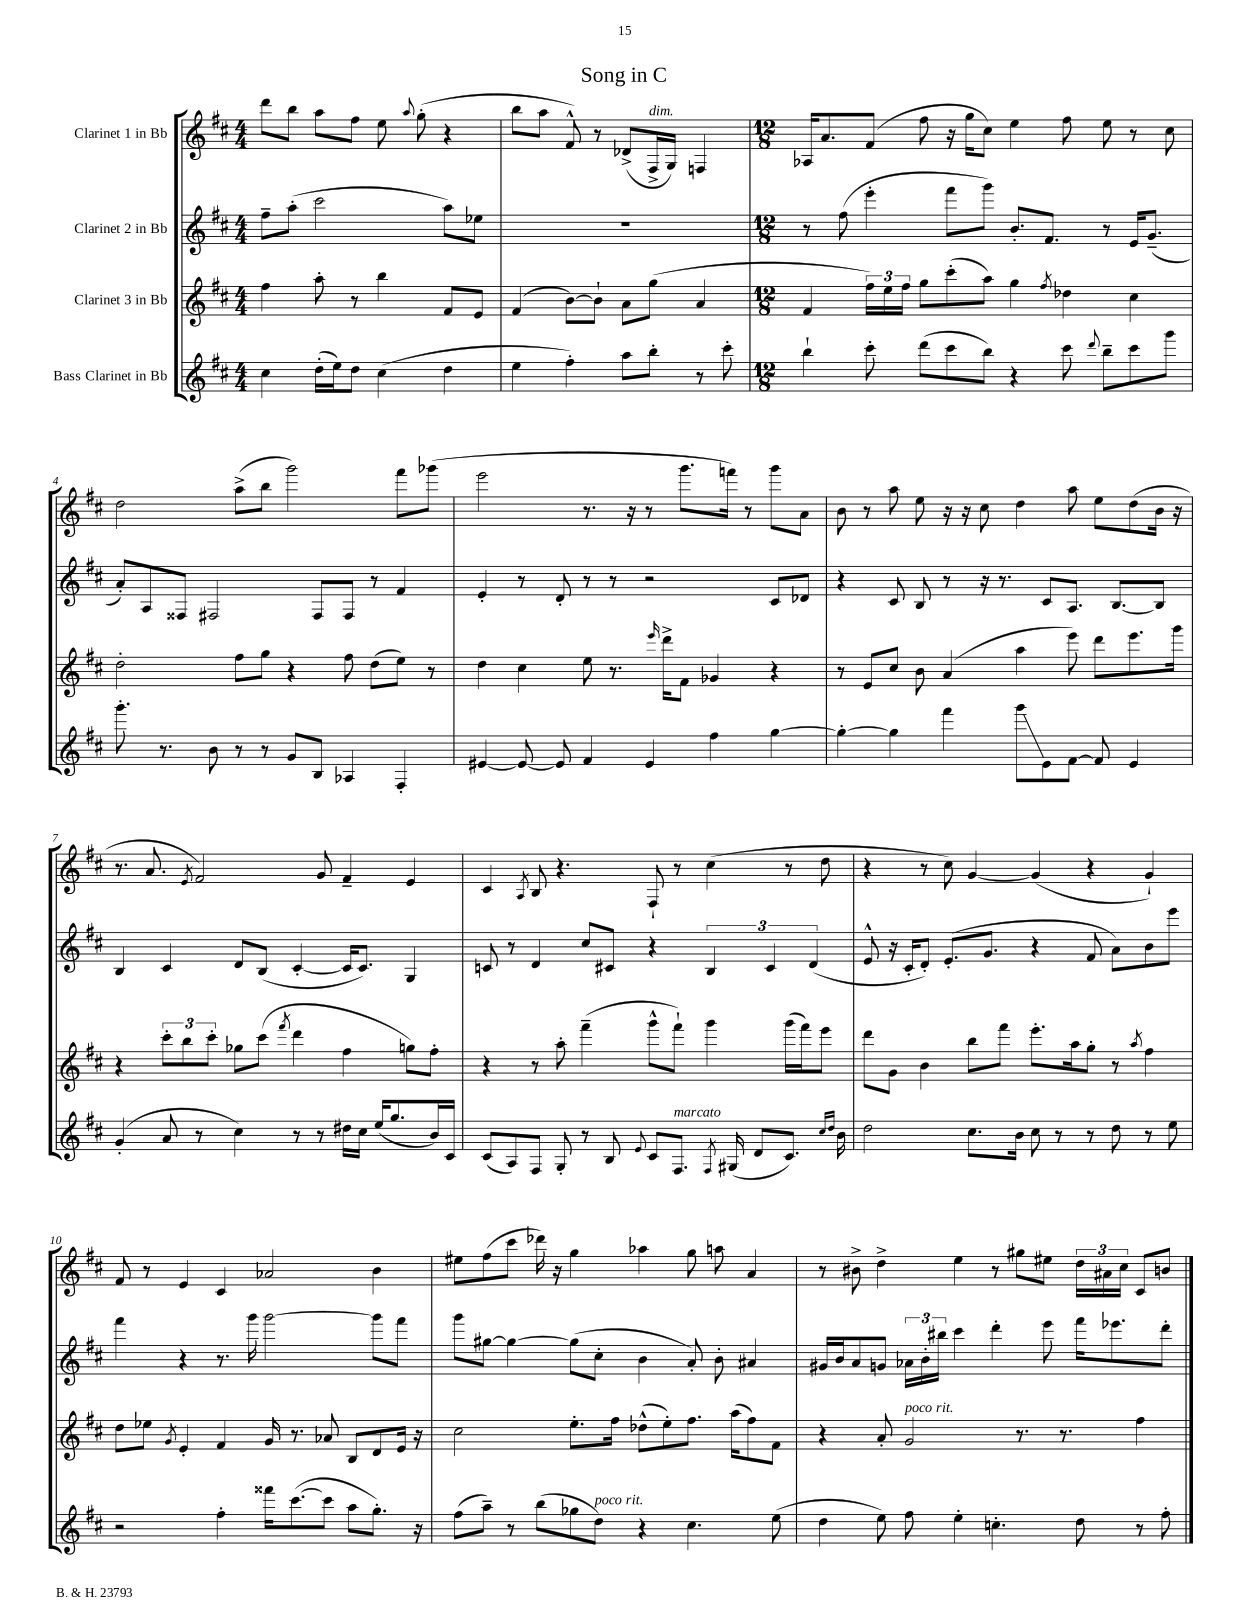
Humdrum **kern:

**kern	**kern	**kern	**kern
*staff4	*staff3	*staff2	*staff1
*clefG2	*clefG2	*clefG2	*clefG2
*k[f#c#]	*k[f#c#]	*k[f#c#]	*k[f#c#]
*M4/4	*M4/4	*M4/4	*M4/4
4cc#	4ff#	8ff#~	8ddd
.	.	(8aa'	8bb
(16dd'	8aa'	2ccc#	8aa
16ee)	.	.	.
8dd	8r	.	8ff#
(4cc#	4bb	.	8ee
.	.	.	8qqaa
.	.	.	(8gg'
4dd	8f#	8aa)	4r
.	8e	8ee-	.
=	=	=	=
4ee	(4f#	1r	8bb
.	.	.	8aa
4ff#')	[8b)	.	8f#^^)
.	8b`]	.	8r
8aa	8a	.	(8d-^
8bb'	(8gg	.	16F#^
.	.	.	16G)
8r	4a	.	4F
8ccc#'	.	.	.
=	=	=	=
*M12/8	*M12/8	*M12/8	*M12/8
4bb`	4f#	8r	16A-
.	.	.	8.a
.	.	(8ff#	.
8ccc#'	24ff#)	4eee'	(8f#
.	24ee	.	.
.	24ff#	.	.
(8ddd	8gg	.	8ff#
8ccc#	(8ccc#'	8fff#	16r
.	.	.	16gg
8bb)	8aa)	8ggg)	8cc#)
4r	4gg	8.b'	4ee
.	.	8.f#	.
.	8qff#	.	.
8ccc#	4dd-	.	8ff#
8qqddd	.	.	.
8bb~	.	8r	8ee
8ccc#	4cc#	16e	8r
.	.	(8.g~	.
8ggg	.	.	8cc#
=	=	=	=
8.ggg'	2dd'	8a')	2dd
.	.	8A	.
8.r	.	.	.
.	.	8F##	.
8b	.	2F#	.
8r	8ff#	.	(8aa^
8r	8gg	.	8bb
8g	4r	.	2ggg)
8B	.	8F#	.
4A-	8ff#	8F#	.
.	(8dd	8r	.
4F#'	8ee)	4f#	8fff#
.	8r	.	(8ggg-
=	=	=	=
[4e#	4dd	4e'	2eee
8e#_	4cc#	8r	.
8e#]	.	8d'	.
4f#	8ee	8r	8.r
.	8.r	8r	.
.	.	.	16r
4e#	.	2r	8r
.	16qqeee	.	.
.	16ddd^	.	.
.	8f#	.	8.ggg
4ff#	4g-	.	.
.	.	.	16fff)
.	.	.	8r
[4gg	4r	8c#	8ggg
.	.	8d-	8a
=	=	=	=
4gg'_	8r	4r	8b
.	8e	.	8r
4gg]	8cc#	8c#	8aa
.	8b	8B	8ee
4fff#	(4a	8r	16r
.	.	.	16r
.	.	16r	8cc#
.	.	8.r	.
8ggg	4aa	.	4dd
8e	.	8c#	.
[8f#	8eee)	8.A	8aa
8f#]	8ddd	.	8ee
.	.	[8.B	.
4e	8.eee	.	(8dd
.	.	8B]	16b
.	16ggg	.	16r
=	=	=	=
(4g'	4r	4B	8.r
.	.	.	8.a
8a	12ccc#'	4c#	.
.	12bb	.	.
.	.	.	8qe
8r	.	.	2f#)
.	12ccc#'	.	.
4cc#)	8gg-	8d	.
.	(8ccc#	(8B	.
.	8qfff#	.	.
8r	4ddd	[4c#'	.
8r	.	.	8g
16dd#	4ff#	16c#]	4f#~
16cc#	.	8.c#)	.
(16ee	.	.	.
8.gg	.	.	.
.	8gg)	4G	4e
16b)	8ff#'	.	.
16c#	.	.	.
=	=	=	=
(8c#	4r	8c	4c#
8A)	.	8r	.
.	.	.	8qA
8F#	8r	4d	8B
8G'	8aa'	.	4.r
8r	(4fff#~	8cc#	.
8B	.	8c#	.
8qqe	.	.	.
8c#	8ggg^^	4r	8F#`
8.F#	8fff#`)	.	8r
.	4ggg	6B	(4cc#
8qF#	.	.	.
(16G#	.	.	.
8d	.	.	.
.	.	6c#	.
8.c#)	(16ggg	.	8r
.	16fff#)	.	.
.	.	(6d	.
.	8eee	.	8dd
16qqcc#	.	.	.
16qqdd	.	.	.
16b	.	.	.
=	=	=	=
2dd	8ddd	8e^^	4r
.	8g	16r	.
.	.	16c#'	.
.	4b	8d')	8r
.	.	(8.e'	8cc#)
8.cc#	8bb	.	[4g
.	.	8.g	.
.	8fff#	.	.
16b	.	.	.
8cc#	8.eee'	4r	(4g]
8r	.	.	.
.	16aa	.	.
8r	8gg'	8f#	4r
8dd	8r	8a)	.
.	8qaa	.	.
8r	4ff#	8b	4g`)
8ee	.	8eee	.
=	=	=	=
2r	8dd	4fff#	8f#
.	8ee-	.	8r
.	8qg	.	.
.	4e'	4r	4e
4ff#'	4f#	8.r	4c#
.	.	16ggg	.
16fff##	16g	[2ggg	2a-
([8.ccc#	8.r	.	.
8ccc#]	8a-	.	.
8aa	8B	.	.
8.gg')	8d	8ggg]	4b
.	16e	8fff#	.
16r	16r	.	.
=	=	=	=
(8ff#	2cc#	8ggg	8ee#
8aa~)	.	[8gg#	(8ff#
8r	.	4gg#_	8ccc#
(8bb	.	.	16ddd-)
.	.	.	16r
8gg-	8.ee'	(8gg#]	4gg
8dd)	.	8cc#'	.
.	16ff#	.	.
4r	(8dd-^^	4b	4aa-
.	8ee')	.	.
4.cc#	8.ff#	8a')	8gg
.	.	8b'	8aa
.	(16aa	.	.
.	8ff#)	4a#	4a
(8ee	8f#	.	.
=	=	=	=
4dd	4r	16g#	8r
.	.	16b	.
.	.	8a	8b#^
8ee)	8a'	8g	4dd^
8ff#	2g	24a-	.
.	.	24b'	.
.	.	24bb#	.
4ee'	.	4ccc#	4ee
4.cc'	.	4ddd'	8r
.	8.r	.	8gg#
.	.	8eee	8ee#
.	8.r	.	.
8dd	.	16fff#	24dd
.	.	.	24a#
.	.	8.eee-	.
.	.	.	24cc#
8r	4ff#	.	8c#
8ff#'	.	8ddd'	8b
==	==	==	==
*-	*-	*-	*-
